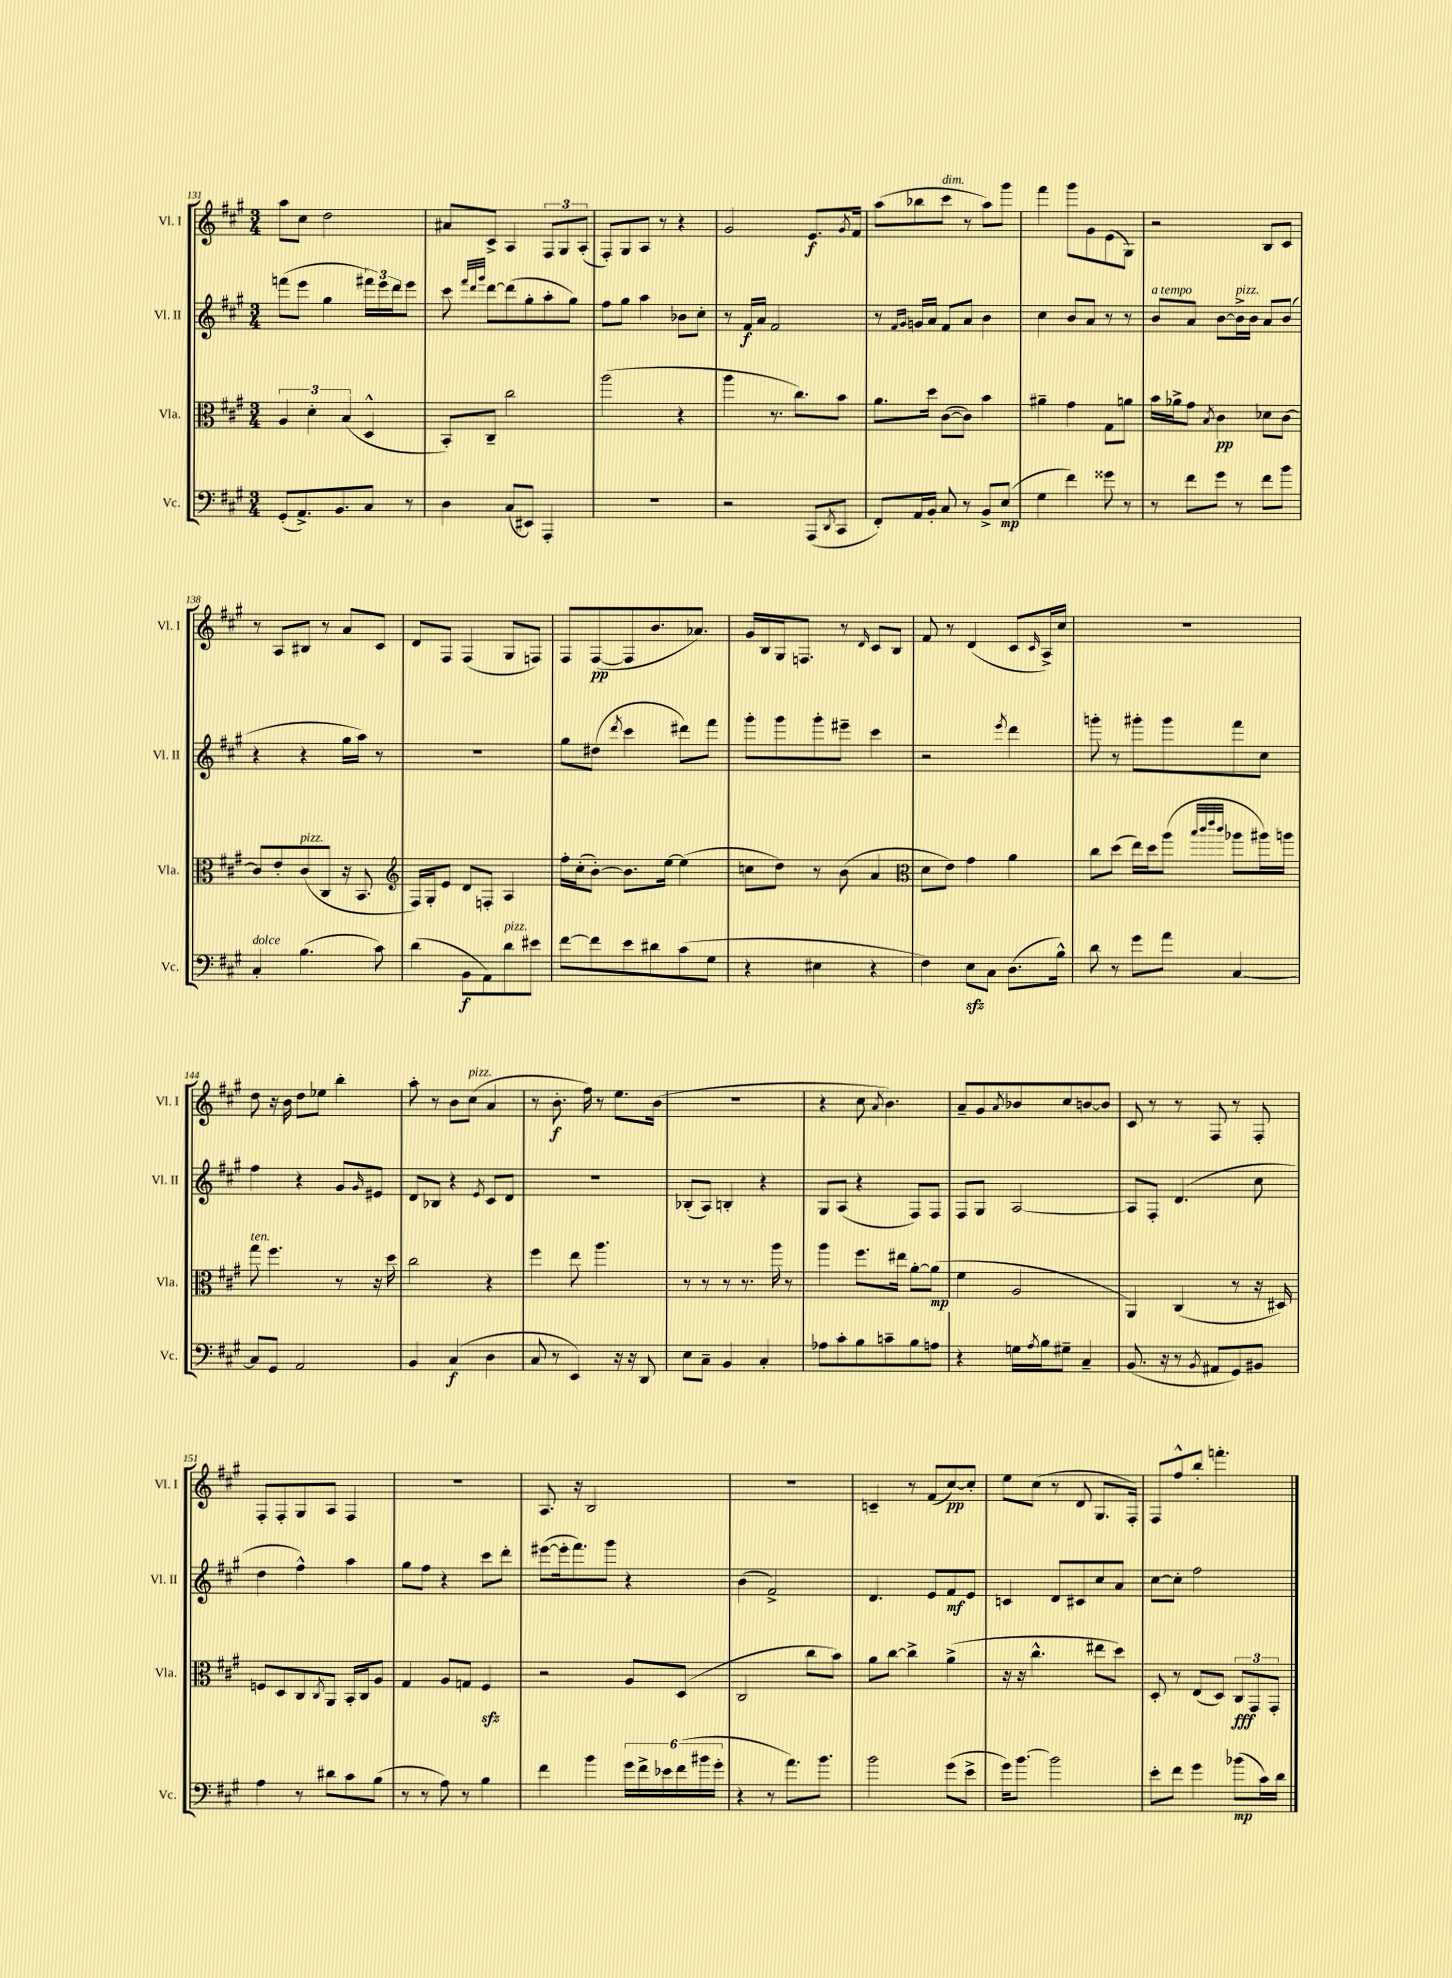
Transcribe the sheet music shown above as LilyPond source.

<<
\new StaffGroup <<
\new Staff = "s0" \with { instrumentName = "Vl. I" shortInstrumentName = "Vl. I" } {
    \clef treble \key a \major \numericTimeSignature \time 3/4
    a''8 cis''8 d''2 |
    ais'8 cis'8-> a4 \tuplet 3/2 { fis8 gis8 a8-.( } |
    fis8-.) gis8 a8 r8 r4 |
    gis'2 e'8.\f \acciaccatura { gis'8 } fis'16 |
    a''8( bes''8 cis'''8^\markup { \italic "dim." } r8 a''8) gis'''8 |
    fis'''4 gis'''8 gis'8 e'8( gis8) |
    r2 b8 cis'8 |
    r8 a8 bis8 r8 a'8 cis'8 |
    d'8 fis8 fis4( gis8 f8) |
    fis8 fis8~\pp( fis8 b'8. aes'8.) |
    gis'16 b16 gis16 f8. r8 \grace { d'16 } cis'8 b8 |
    fis'8 r8 d'4( cis'8 \grace { cis'16 } a16->) cis''16 |
    R2. |
    d''8 r16 b'16 d''8 ees''8 b''4-. |
    a''8-. r8 b'8 cis''8^\markup { \italic "pizz." }( a'4 |
    r8 b'8.-.\f fis''16) r8 e''8. b'16( |
    R2. |
    r4 cis''8 \acciaccatura { a'8 } b'4.) |
    a'8-- gis'8 \acciaccatura { a'8 } bes'8 cis''8 b'8~ b'8 |
    cis'8 r8 r8 fis8 r8 fis8-. |
    fis8-. fis8-. gis8 a8 fis4 |
    R2. |
    a8. r16 b2 |
    R2. |
    c'4-- r8 fis'8( cis''8~\pp) cis''8-. |
    e''8 cis''8( r8 d'8 gis8. fis16-.) |
    fis8 fis''8-^ b''8-. f'''4.-. \bar "|." |
}
\new Staff = "s1" \with { instrumentName = "Vl. II" shortInstrumentName = "Vl. II" } {
    \clef treble \key a \major \numericTimeSignature \time 3/4
    f'''8( e'''8 gis''4 \tuplet 3/2 { fis'''16) e'''16 d'''16 } e'''8 |
    cis'''8 \grace { fis'''32 d'''32 gis'''32 } d'''8~ d'''8( gis''8-. a''8-. gis''8) |
    fis''8 gis''8 a''4 bes'8 cis''8-. |
    r8 fis'16\f a'16 fis'2 |
    r8 \grace { fis'16 gis'16 } g'16 a'16 fis'8 a'8 b'4 |
    cis''4 b'8 a'8 r8 r8 |
    b'8^\markup { \italic "a tempo" } a'8 b'8~ b'16->^\markup { \italic "pizz." } b'16 a'8 b'8( |
    r4 r4 gis''16 a''16) r8 |
    R2. |
    gis''8 dis''8( \acciaccatura { d'''8 } cis'''4 dis'''8) fis'''8 |
    gis'''8-. gis'''8 gis'''8-. eis'''8-- cis'''4 |
    r2 \acciaccatura { e'''8 } d'''4 |
    g'''8-. r8 gis'''8-. gis'''8 fis'''8 cis''8 |
    fis''4 r4 gis'8 \grace { gis'16 } eis'8 |
    d'8 bes8 r4 \acciaccatura { e'8 } cis'8 d'8 |
    R2. |
    bes8-.( a8) b4-. r4 |
    gis8 a8( r4 fis8) fis8 |
    fis8 gis8 a2~ |
    a8 fis8-. d'4.( cis''8 |
    d''4 fis''4-^) a''4 |
    gis''8 fis''8 r4 cis'''8 d'''8-. |
    eis'''8~( eis'''16-. fis'''8.) gis'''8 r4 |
    b'4( fis'2->) |
    d'4. e'8 fis'8\mf e'8 |
    c'4 d'8 cis'8 cis''8 a'8 |
    cis''8~ cis''8-. fis''2 \bar "|." |
}
\new Staff = "s2" \with { instrumentName = "Vla." shortInstrumentName = "Vla." } {
    \clef alto \key a \major \numericTimeSignature \time 3/4
    \tuplet 3/2 { a4 d'4-. b4( } d4-^ |
    b,8-.) cis8-- cis''2 |
    a''2( r4 |
    a''4 r8. cis''8.) b'8 |
    a'8. d''16 cis'8~( cis'8) b'4 |
    ais'4-- gis'4 gis8 a'8 |
    b'16 aes'16-> gis'8 \acciaccatura { b8 } cis'4\pp des'8 cis'8~ |
    cis'8 e'8-. cis'8^\markup { \italic "pizz." }( cis8 r16 b,8. |
    \clef treble fis16) gis16-. e'8 d'8 f8-. a4 |
    fis''16-. cis''16-.( b'8~-.) b'8. e''16~ e''4( |
    c''8 d''8) r8 b'8( a'4 |
    \clef alto d'8 e'8) gis'4 a'4 |
    cis''8 d''8( e''16) d''16 a''8( \grace { b''32 cis'''32 e'''32 cis'''32 } aes''8 ais''16) a''16 |
    gis''8^\markup { \italic "ten." } fis''4. r8 r16 d''16 |
    cis''2 r4 |
    fis''4 e''8 a''4. |
    r8 r8 r8 r8. a''16 r8 |
    a''4 fis''8. eis''16 a'8~-. a'8\mp( |
    fis'4 a2 |
    a,4) cis4( r8 r16 dis16) |
    f8 d8 cis8 \acciaccatura { cis8 } a,8 b,16-. cis16 a8 |
    gis4 a8 g8 fis4\sfz |
    r2 a8 d8( |
    cis2 cis''8 b'8) |
    a'8 cis''8~ cis''4-> a'4->( |
    r16 r16 cis''4.-^ eis''8 d''8) |
    d8-. r8 e8( d8) \tuplet 3/2 { cis8\fff gis,8 gis,8-. } \bar "|." |
}
\new Staff = "s3" \with { instrumentName = "Vc." shortInstrumentName = "Vc." } {
    \clef bass \key a \major \numericTimeSignature \time 3/4
    gis,8-.( a,8.->) b,8. cis8 r8 |
    d4 cis8( eis,8) a,,4-. |
    R2. |
    r2 a,,8( \acciaccatura { d,8 } cis,8 |
    fis,8-.) a,16 b,16-. cis8 r8 b,8-> e8\mp( |
    gis4 fis'4) gisis'8 r8 |
    r8 fis'8 gis'8 r8 fis'8 b'8 |
    cis4-.^\markup { \italic "dolce" } b4.( cis'8) |
    d'4( b,8\f a,8) d'8^\markup { \italic "pizz." } eis'8 |
    fis'8~ fis'8 e'8 dis'8 cis'8( gis8 |
    r4 eis4 r4 |
    fis4) e8\sfz cis8 d8.( b16-^) |
    d'8 r8 gis'8 a'8 cis4~ |
    cis8 gis,8 a,2 |
    b,4 cis4\f( d4 |
    cis8 r8 e,4) r16 r16 d,8 |
    e8 cis8-- b,4 cis4-. |
    aes8 cis'8-. b8 c'8-- b8 a8 |
    r4 g16 \acciaccatura { a8 } b16 gis8-- cis4-- |
    b,8.( r16 r8 \acciaccatura { b,8 } ais,8 gis,8) bis,8 |
    a4 r8 dis'8 cis'8 b8( |
    r8 r8 a8) r8 b4 |
    fis'4 b'4 \tuplet 6/4 { gis'16 fis'16-> ees'16 fis'16( bis'16 gis'16-. } |
    r4 r8 a'8.) b'8. |
    b'2 gis'8( e'8-> |
    gis'16) b'8.~ b'2 |
    e'8-. fis'8 gis'4 bes'8\mp( cis'16) d'16 \bar "|." |
}
>>
>>
\layout { \context { \Score currentBarNumber = #131 } }
